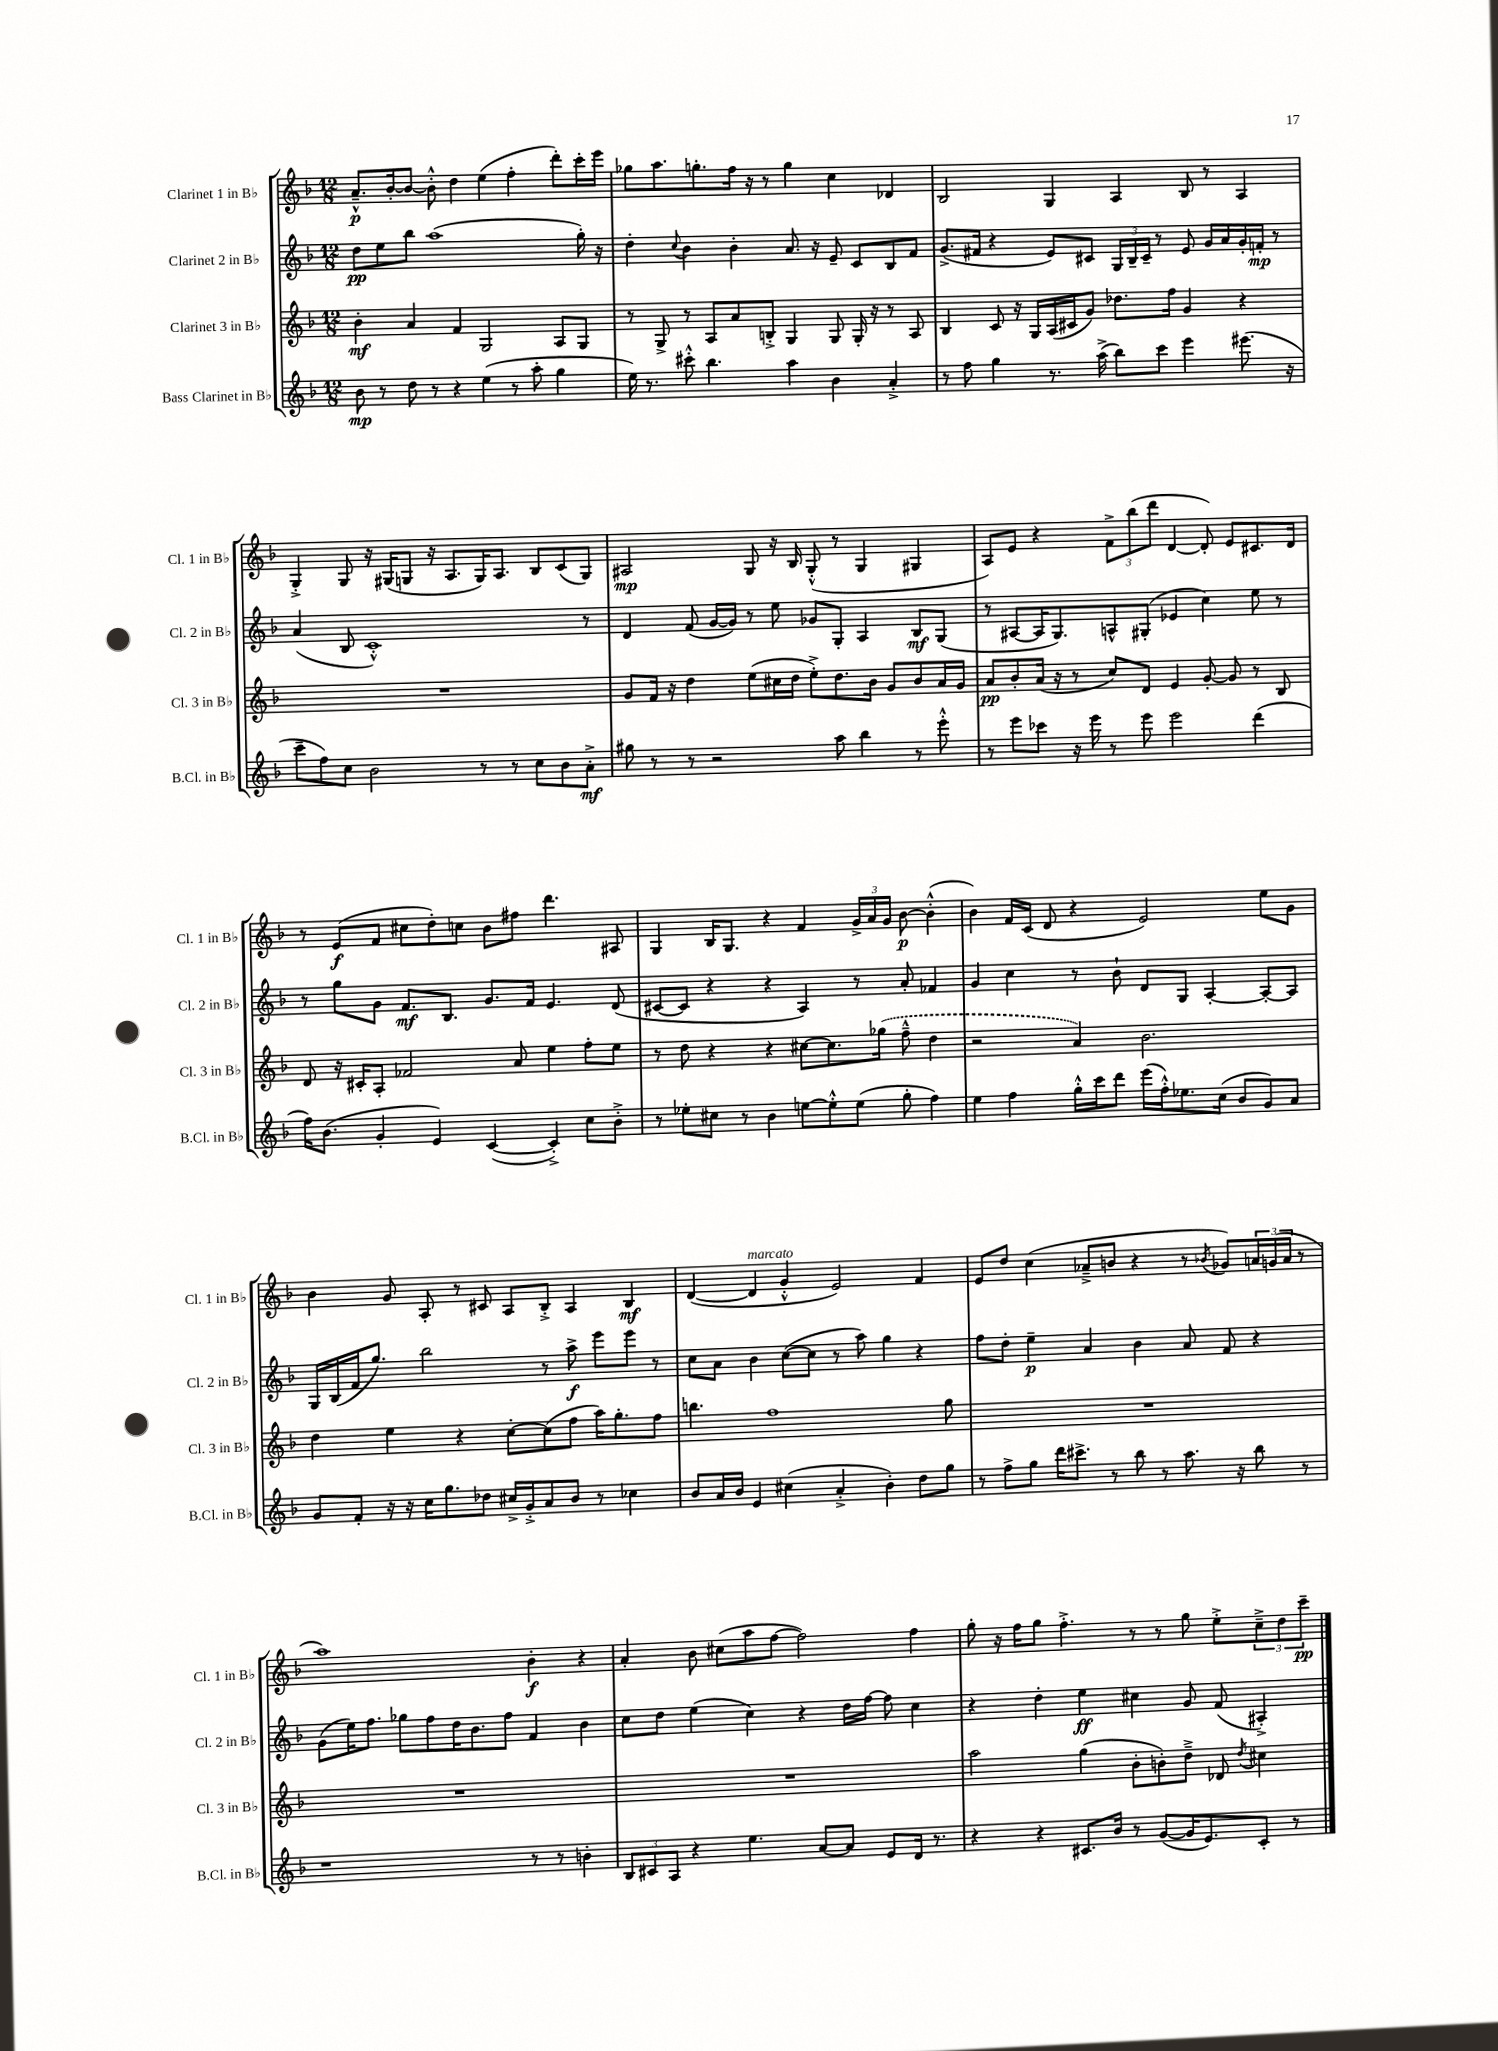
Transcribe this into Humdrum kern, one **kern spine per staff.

**kern	**dynam	**kern	**dynam	**kern	**dynam	**kern	**dynam
*part4	*part4	*part3	*part3	*part2	*part2	*part1	*part1
*staff4	*staff4	*staff3	*staff3	*staff2	*staff2	*staff1	*staff1
*I"Bass Clarinet in B♭	*	*I"Clarinet 3 in B♭	*	*I"Clarinet 2 in B♭	*	*I"Clarinet 1 in B♭	*
*I'B.Cl. in B♭	*	*I'Cl. 3 in B♭	*	*I'Cl. 2 in B♭	*	*I'Cl. 1 in B♭	*
*clefG2	*	*clefG2	*	*clefG2	*	*clefG2	*
*k[b-]	*	*k[b-]	*	*k[b-]	*	*k[b-]	*
*M12/8	*	*M12/8	*	*M12/8	*	*M12/8	*
=1	=1	=1	=1	=1	=1	=1	=1
8b-\	mp	4b-'\	mf	8dd\L	pp	8.a~^^/L	p
8r	.	.	.	8ee\	.	.	.
.	.	.	.	.	.	[16b-'/k	.
8dd\	.	4a/	.	8bb-\J	.	8b-/J_	.
8r	.	.	.	(1aa	.	8b-'^^\]	.
4r	.	4f/	.	.	.	4dd\	.
(4ee\	.	2G/	.	.	.	(4ee\	.
8r	.	.	.	.	.	4ff'\	.
8aa'\	.	.	.	.	.	.	.
4gg\	.	8A/L	.	.	.	8ddd'\L)	.
.	.	8G/J	.	16gg'\)	.	16ccc'\L	.
.	.	.	.	16r	.	16eee\JJ	.
=2	=2	=2	=2	=2	=2	=2	=2
16ee\)	.	8r	.	4dd'\	.	8gg-X\L	.
8.r	.	.	.	.	.	.	.
.	.	8G^/	.	.	.	8.aa\	.
.	.	.	.	8qqcc/	.	.	.
8ccc#X'^^\	.	8r	.	4b-\	.	.	.
.	.	.	.	.	.	8.ggn'\	.
4.bb-\	.	8A/L	.	.	.	.	.
.	.	8a/	.	4b-'\	.	16ff\Jk	.
.	.	.	.	.	.	16r	.
.	.	8Bn'^/J	.	.	.	8r	.
4aa\	.	4G/	.	8.a/	.	4gg\	.
.	.	.	.	16r	.	.	.
4b-\	.	8G/	.	8e~/	.	4cc\	.
.	.	16G'/	.	8c/L	.	.	.
.	.	16r	.	.	.	.	.
4a'^/	.	8r	.	8B-/	.	4d-X/	.
.	.	8A/	.	8f/J	.	.	.
=3	=3	=3	=3	=3	=3	=3	=3
8r	.	4B-/	.	(8.g^/L	.	2B-/	.
8ff\	.	.	.	.	.	.	.
.	.	.	.	16f#X/Jk	.	.	.
4gg\	.	8c/	.	4r	.	.	.
.	.	16r	.	.	.	.	.
.	.	16G/LL	.	.	.	.	.
8.r	.	(16A/	.	8e/L)	.	4G/	.
.	.	16c#X/J	.	.	.	.	.
.	.	8g/J)	.	8c#X/J	.	.	.
(16aa^\	.	.	.	.	.	.	.
8bb-\L)	.	8.dd-X\L	.	24G/LL	.	4A/	.
.	.	.	.	24B-~/	.	.	.
.	.	.	.	24c#~/JJ	.	.	.
8ccc\J	.	.	.	8r	.	.	.
.	.	16ff\Jk	.	.	.	.	.
4eee\	.	4g/	.	8e/	.	8B-/	.
.	.	.	.	16g/LL	.	8r	.
.	.	.	.	16a/	.	.	.
(8.eee#X\	.	4r	.	16g'/	.	4A/	.
.	.	.	.	16fn'/JJ	mp	.	.
.	.	.	.	8r	.	.	.
16r	.	.	.	.	.	.	.
!!LO:LB:g=z
=4	=4	=4	=4	=4	=4	=4	=4
8ccc~\L	.	1.r	.	(4a/	.	4G'^/	.
8ff\)	.	.	.	.	.	.	.
8cc\J	.	.	.	8B-/	.	8G/	.
2b-\	.	.	.	1c'^^)	.	16r	.
.	.	.	.	.	.	(16G#X/KL	.
.	.	.	.	.	.	8Gn/J	.
.	.	.	.	.	.	16r	.
.	.	.	.	.	.	8.A/L	.
8r	.	.	.	.	.	16G/K)	.
.	.	.	.	.	.	8.A/J	.
8r	.	.	.	.	.	.	.
8cc\L	.	.	.	.	.	8B-/L	.
8b-\	.	.	.	.	.	(8c/	.
8a'^\J	mf	.	.	8r	.	8G/J)	.
=5	=5	=5	=5	=5	=5	=5	=5
8gg#X\	.	8g/L	.	4d/	.	2A#X/	mp
8r	.	16f/Jk	.	.	.	.	.
.	.	16r	.	.	.	.	.
8r	.	4dd\	.	(8f/	.	.	.
2r	.	.	.	[16g/LL	.	.	.
.	.	.	.	16g/JJ])	.	.	.
.	.	(8ee\L	.	8r	.	8G/	.
.	.	16cc#X\L	.	8ee\	.	16r	.
.	.	16dd\JJ	.	.	.	16B-/	.
.	.	8ee'^\L)	.	8g-X/L	.	(8G'^^/	.
8aa\	.	8.dd\	.	8G'/J	.	8r	.
4bb-\	.	.	.	4A/	.	4G/	.
.	.	16b-\Jk	.	.	.	.	.
.	.	8g/L	.	.	.	.	.
8r	.	8b-/	.	8B-/L	mf	4G#X/	.
8eee'^^\	.	16a/L	.	(8G/J	.	.	.
.	.	16g/JJ	.	.	.	.	.
=6	=6	=6	=6	=6	=6	=6	=6
8r	.	8a/L	pp	8r	.	8A/L)	.
8eee\L	.	8b-'/	.	[8A#X/L	.	8e/J	.
8ccc-X\J	.	(16a/Jk	.	16A#/K]	.	4r	.
.	.	16r	.	8.G/)	.	.	.
16r	.	8r	.	.	.	.	.
16eee\	.	.	.	.	.	.	.
8r	.	8cc/L)	.	8An^^/	.	12f^\L	.
.	.	.	.	.	.	(12bb-\	.
8eee\	.	8d/J	.	(8G#X'/J	.	.	.
.	.	.	.	.	.	12ddd\J	.
2eee\	.	4e/	.	4e-X/	.	[4d/	.
.	.	[8g'/	.	4cc\)	.	8d'/])	.
.	.	8g/]	.	.	.	8e/L	.
(4ddd\	.	8r	.	8ee\	.	8.c#X/	.
.	.	8B-/	.	8r	.	.	.
.	.	.	.	.	.	16d/Jk	.
!!LO:LB:g=z
=7	=7	=7	=7	=7	=7	=7	=7
16ff\KL)	.	8d/	.	8r	.	8r	.
(8.b-\J	.	.	.	.	.	.	.
.	.	16r	.	8gg\L	.	(8e/L	f
.	.	16c#X'/KL	.	.	.	.	.
4g'/	.	8A'/J	.	8g\J	.	8f/J	.
.	.	2f-X/	.	8.f/L	mf	8cc#X\L	.
4e/)	.	.	.	.	.	8dd'\)	.
.	.	.	.	8.B-/J	.	.	.
.	.	.	.	.	.	8ccn\J	.
([4c/	.	.	.	8.g/L	.	8b-\L	.
.	.	8a/	.	.	.	8ff#X\J	.
.	.	.	.	16f/Jk	.	.	.
4c'^/])	.	4ee\	.	4.e/	.	4.ddd\	.
8cc\L	.	8ff'\L	.	.	.	.	.
8b-'^\J	.	8ee\J	.	(8d/	.	8A#X/	.
=8	=8	=8	=8	=8	=8	=8	=8
8r	.	8r	.	[8c#X/L	.	4G/	.
8ee-X'\L	.	8dd\	.	8c#/J]	.	.	.
8cc#X\J	.	4r	.	4r	.	16B-/KL	.
.	.	.	.	.	.	8.G/J	.
8r	.	.	.	.	.	.	.
4b-\	.	4r	.	4r	.	4r	.
[8een\L	.	[8cc#X\L	.	4A/)	.	4f/	.
8ee'^^\]	.	8.cc#\]	.	.	.	.	.
(8ee\J	.	.	.	8r	.	24g^/LL	.
.	.	.	.	.	.	24a/	.
.	.	(16gg-X\Jk	.	.	.	.	.
.	.	.	.	.	.	24g/JJ	.
8gg'\	.	8ff~^^\	.	8a'/	.	[8b-\	p
4ff\)	.	4dd\	.	4f-X/	.	(4b-'^^\]	.
=9	=9	=9	=9	=9	=9	=9	=9
4ee\	.	2r	.	4g/	.	4b-\)	.
4ff\	.	.	.	4cc\	.	16f/LL	.
.	.	.	.	.	.	(16c/JJ	.
.	.	.	.	.	.	8d/	.
16gg'^^\LL	.	4a/)	.	8r	.	4r	.
16ccc\J	.	.	.	.	.	.	.
8ddd\J	.	.	.	8b-`\	.	.	.
(16eee\LL	.	2.b-\	.	8d/L	.	2e/)	.
16ff'^^\J)	.	.	.	.	.	.	.
8.ee-X\	.	.	.	8G/J	.	.	.
.	.	.	.	[4A'/	.	.	.
(16cc\Jk	.	.	.	.	.	.	.
8b-/L	.	.	.	.	.	.	.
8g/)	.	.	.	8A'/L_	.	8ee\L	.
8a/J	.	.	.	8A/J]	.	8g\J	.
!!LO:LB:g=z
=10	=10	=10	=10	=10	=10	=10	=10
8g/L	.	4dd\	.	16G/LL	.	4b-\	.
.	.	.	.	(16B-/	.	.	.
8f'/J	.	.	.	16f/J	.	.	.
.	.	.	.	8.gg/J)	.	.	.
16r	.	4ee\	.	.	.	8g/	.
16r	.	.	.	.	.	.	.
16cc\KL	.	.	.	2bb-\	.	8A'/	.
8.gg\	.	.	.	.	.	.	.
.	.	4r	.	.	.	8r	.
8dd-X\J	.	.	.	.	.	8c#X/	.
16cc#X^/LL	.	[8cc'\L	.	.	.	8A/L	.
16g'^/J	.	.	.	.	.	.	.
8a/	.	(8cc\]	.	8r	.	8B-'^/J	.
8b-/J	.	8ff\J	.	8aa^\	f	4A/	.
8r	.	16aa\KL)	.	8eee\L	.	.	.
.	.	8.gg'\	.	.	.	.	.
4cc-X\	.	.	.	8eee\J	.	4B-/	mf
.	.	8ff\J	.	8r	.	.	.
=11	=11	=11	=11	=11	=11	=11	=11
8b-/L	.	4.bbn\	.	8cc\L	.	([4d/	.
16a/L	.	.	.	8a\J	.	.	.
16b-/JJ	.	.	.	.	.	.	.
!	!	!	!	!	!	!LO:TX:a:i:t=marcato	!
4e/	.	.	.	4b-\	.	4d/]	.
.	.	1ff	.	.	.	.	.
(4cc#X\	.	.	.	([8cc\L	.	4g'^^/	.
.	.	.	.	8cc\J]	.	.	.
4a'^/	.	.	.	8r	.	2e/)	.
.	.	.	.	8aa\)	.	.	.
4b-'\)	.	.	.	4gg\	.	.	.
8dd\L	.	.	.	4r	.	4f/	.
8gg\J	.	8gg\	.	.	.	.	.
=12	=12	=12	=12	=12	=12	=12	=12
8r	.	1.r	.	8ff\L	.	8e/L	.
8ff^\L	.	.	.	8dd'\J	.	8dd/J	.
8gg\J	.	.	.	4ee~\	p	(4cc\	.
16ddd\KL	.	.	.	.	.	.	.
8.ccc#X^\J	.	.	.	.	.	.	.
.	.	.	.	4a/	.	8a-X~^/L	.
8r	.	.	.	.	.	8bn/J	.
8bb-\	.	.	.	4b-\	.	4r	.
8r	.	.	.	.	.	.	.
8.aa\	.	.	.	8a/	.	8r	.
.	.	.	.	.	.	8qb-X/	.
.	.	.	.	8f/	.	8g-X/L)	.
16r	.	.	.	.	.	.	.
8bb-\	.	.	.	4r	.	24an/L	.
.	.	.	.	.	.	(24gn/	.
.	.	.	.	.	.	24a/JJ	.
8r	.	.	.	.	.	8r	.
!!LO:LB:g=z
=13	=13	=13	=13	=13	=13	=13	=13
1r	.	1.r	.	(8g\L	.	1aa)	.
.	.	.	.	16ee\K)	.	.	.
.	.	.	.	8.ff\J	.	.	.
.	.	.	.	8gg-X\L	.	.	.
.	.	.	.	8ff\	.	.	.
.	.	.	.	16dd\K	.	.	.
.	.	.	.	8.b-\	.	.	.
.	.	.	.	8ff\J	.	.	.
8r	.	.	.	4f/	.	4b-'\	f
8r	.	.	.	.	.	.	.
4bn'\	.	.	.	4b-\	.	4r	.
=14	=14	=14	=14	=14	=14	=14	=14
12B-/L	.	1.r	.	8cc\L	.	4a'/	.
12c#X/	.	.	.	.	.	.	.
.	.	.	.	8dd\J	.	.	.
12A/J	.	.	.	.	.	.	.
4r	.	.	.	(4ee\	.	8b-\	.
.	.	.	.	.	.	(8cc#X\L	.
4.ee\	.	.	.	4cc\)	.	8aa\	.
.	.	.	.	.	.	[8ff\J	.
.	.	.	.	4r	.	2ff\])	.
[8a/L	.	.	.	.	.	.	.
8a/J]	.	.	.	16dd\LL	.	.	.
.	.	.	.	[16ff\JJ	.	.	.
8e/L	.	.	.	8ff\]	.	.	.
16d/Jk	.	.	.	4cc\	.	4ff\	.
8.r	.	.	.	.	.	.	.
=15	=15	=15	=15	=15	=15	=15	=15
4r	.	2aa\	.	4r	.	8gg'\	.
.	.	.	.	.	.	16r	.
.	.	.	.	.	.	16ff\KL	.
4r	.	.	.	4dd'\	.	8gg\J	.
.	.	.	.	.	.	4.ff'^\	.
8.c#X/L	.	(4gg\	.	4ee\	ff	.	.
16b-/Jk	.	.	.	.	.	.	.
8r	.	8b-'\L	.	4cc#X\	.	8r	.
([8g/L	.	8bn'\)	.	.	.	8r	.
16g/K]	.	8dd~^\J	.	8g/	.	8gg\	.
8.e/)	.	.	.	.	.	.	.
.	.	8d-X/	.	(8f/	.	8ee'^\L	.
.	.	8qdd/	.	.	.	.	.
8c#'/J	.	4cc#X\	.	4A#X'^/)	.	12cc~^\	.
.	.	.	.	.	.	12dd\	.
8r	.	.	.	.	.	.	.
.	.	.	.	.	.	12ccc~\J	pp
==	==	==	==	==	==	==	==
*-	*-	*-	*-	*-	*-	*-	*-
